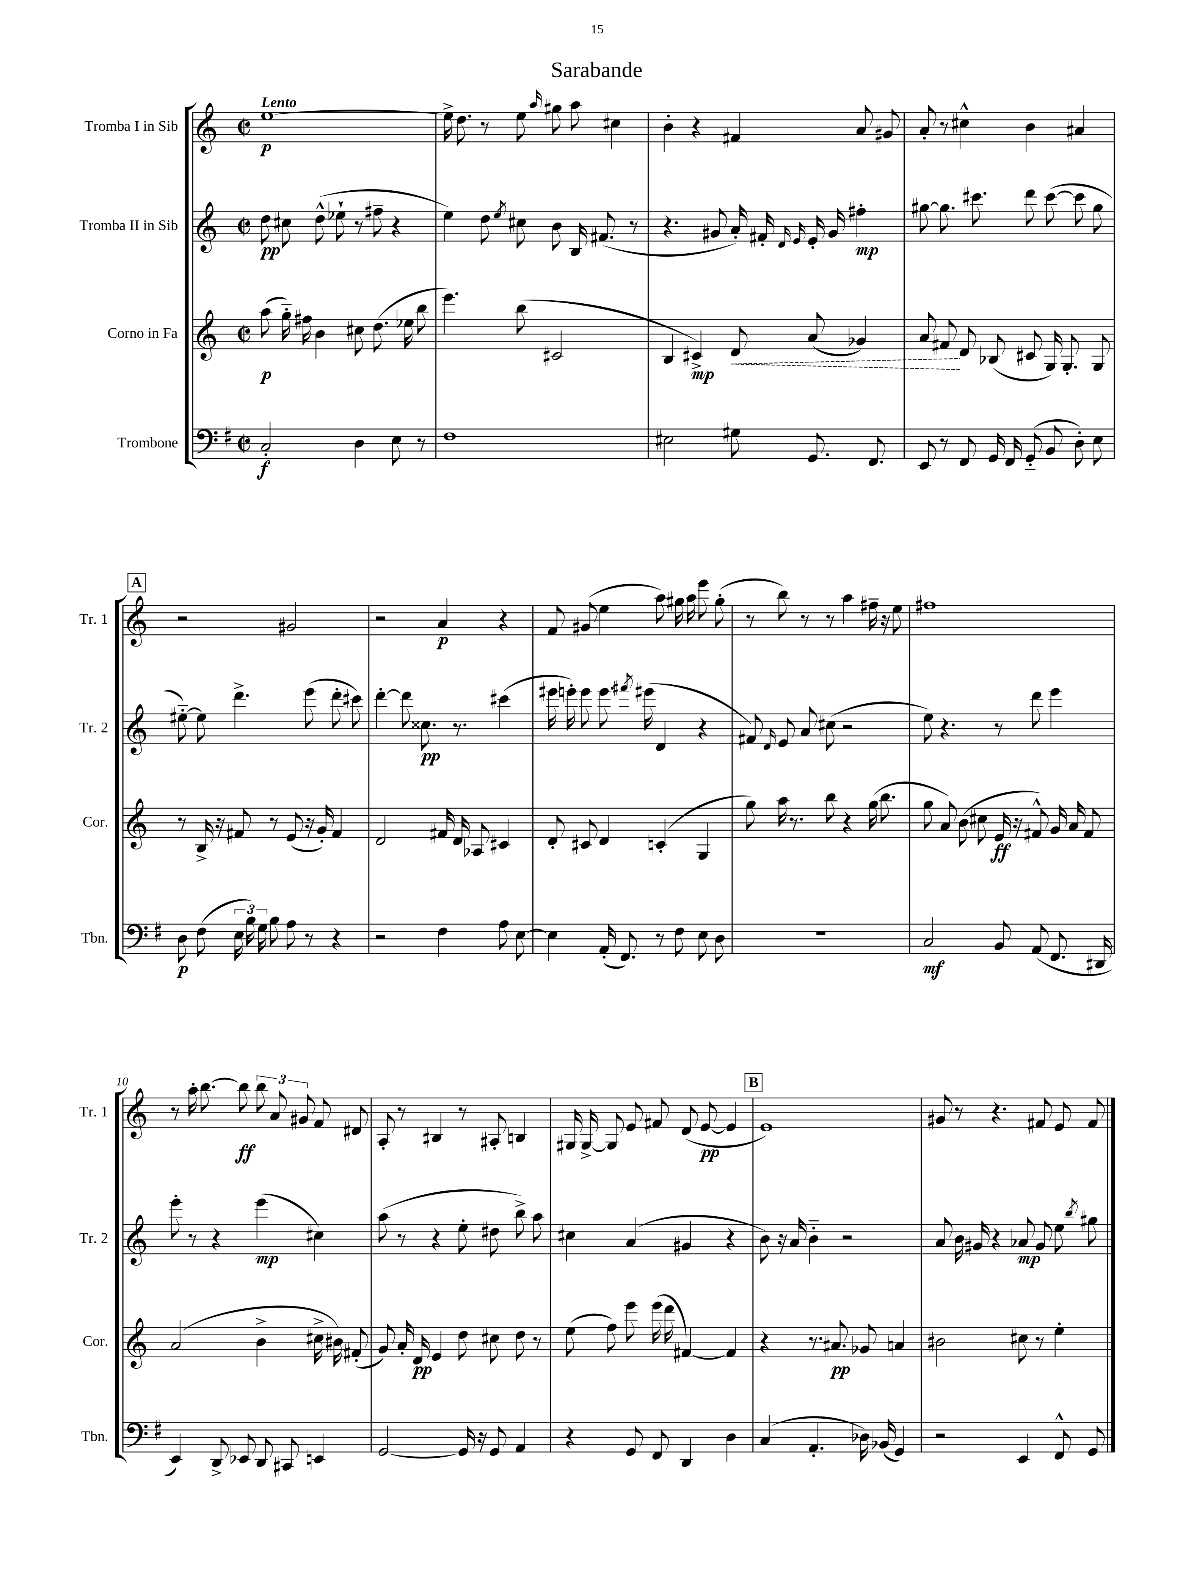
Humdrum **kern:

**kern	**kern	**kern	**kern
*staff4	*staff3	*staff2	*staff1
*clefF4	*clefG2	*clefG2	*clefG2
*k[f#]	*k[]	*k[]	*k[]
*M2/2	*M2/2	*M2/2	*M2/2
*met(c|)	*met(c|)	*met(c|)	*met(c|)
2C'	(8aa	8dd	[1ee
.	16gg'~)	8cc#	.
.	16ff#	.	.
.	4b	(8dd^^	.
.	.	8ee-`	.
4D	8cc#	8r	.
.	(8.dd	8ff#~	.
8E	.	4r	.
.	16ee-	.	.
8r	8bb	.	.
=	=	=	=
1F#	4.eee)	4ee)	16ee^]
.	.	.	8.dd
.	.	8dd	8r
.	.	8qee	.
.	(8bb	8cc#	8ee
.	.	.	16qqaa
.	2c#	8b	8gg#
.	.	16B	8aa
.	.	(8.f#	.
.	.	.	4cc#
.	.	8r	.
=	=	=	=
2E#	4B	4.r	4b'
.	4c#^)	.	4r
.	.	8g#	.
8G#	8d	16a')	4f#
.	.	16f#'	.
.	.	16qqd	.
.	.	16qqe	.
8.GG	(8a	16e'	.
.	.	16g#	.
.	4g-)	4ff#'	8a
8.FF#	.	.	.
.	.	.	8g#
=	=	=	=
8EE	8a	[8gg#	8a'
8r	8f#	8.gg#]	8r
8FF#	8d	.	4cc#^^
.	.	8.ccc#	.
16GG	(8B-	.	.
16FF#	.	.	.
(8GG'~	8c#	8ddd	4b
8BB	16G)	([8ccc#	.
.	8.G'	.	.
8D')	.	8ccc#]	4a#
8E	8G	8gg#	.
=	=	=	=
8D	8r	[8ee#'~)	2r
(8F#	16B^	8ee#]	.
.	16r	.	.
24E	8f#	4.ddd^	.
24B)	.	.	.
24G	.	.	.
8B	8r	.	.
8A	(8e	.	2g#
8r	16r	(8eee	.
.	16g')	.	.
4r	4f#	8ddd'	.
.	.	8ccc#)	.
=	=	=	=
2r	2d	[4ddd'	2r
.	.	8ddd]	.
.	.	8.cc##	.
4F#	16f#	.	4a
.	16d	8.r	.
.	8A-	.	.
8A	4c#	(4ccc#	4r
[8E	.	.	.
=	=	=	=
4E]	8d'	16eee#	8f
.	.	16eee')	.
.	8c#	8eee	(8g#
(16AA'	4d	8.eee	4ee
8.FF#)	.	.	.
.	.	8qfff#	.
.	.	(16eee#	.
8r	(4c'	4d	8aa)
8F#	.	.	16gg#
.	.	.	16aa
8E	4G	4r	8eee
8D	.	.	(8gg#'
=	=	=	=
1r	8gg)	8f#)	8r
.	.	16qqd	.
.	16aa	8e	8bb)
.	8.r	.	.
.	.	8a	8r
.	8bb	(8cc#	8r
.	4r	2r	4aa
.	(16gg	.	16ff#~
.	8.bb	.	16r
.	.	.	8ee
=	=	=	=
2C	8gg	8ee)	1ff#
.	8a)	4.r	.
.	(8b	.	.
.	8cc#	.	.
8BB	16e	8r	.
.	16r	.	.
(8AA	8f#^^)	8ddd	.
8.FF#	16g	4eee	.
.	16a	.	.
.	8f#	.	.
16DD#	.	.	.
=	=	=	=
4EE)	(2a	8eee'	8r
.	.	8r	16aa'
.	.	.	[8.bb
8DD^	.	4r	.
8EE-	.	.	8bb]
8DD	4b^	(4eee	12bb
.	.	.	12a
8CC#	.	.	.
.	.	.	12g#
4EE	16cc#^	4cc#)	8f
.	16b#)	.	.
.	(8f#'	.	8d#
=	=	=	=
[2GG	8g)	(8aa	8A'
.	16a'	8r	8r
.	16d	.	.
.	4e	4r	4B#
16GG]	8dd	8ee'	8r
16r	.	.	.
8GG	8cc#	8dd#	8A#'
4AA	8dd	8bb^)	4B
.	8r	8aa	.
=	=	=	=
4r	(8ee	4cc#	16G#
.	.	.	[16G#^
.	8ff)	.	8G#]
8GG	8eee	(4a	8e
8FF#	(16eee	.	8f#
.	16ddd	.	.
4DD	[4f#)	4g#	(8d
.	.	.	[8e
4D	4f#]	4r	4e]
=	=	=	=
(4C	4r	8b)	1e)
.	.	16r	.
.	.	16a	.
4.AA'	8.r	4b'~	.
.	8.a#	.	.
.	.	2r	.
16D-)	8g-	.	.
(16BB-	.	.	.
4GG)	4a	.	.
=	=	=	=
2r	2b#	8a	8g#
.	.	16b	8r
.	.	16g#	.
.	.	4r	4.r
4EE	8cc#	8a-	.
.	8r	8g#	8f#
8FF#^^	4ee'	8ee	8e
.	.	8qbb	.
8GG	.	8gg#	8f#
==	==	==	==
*-	*-	*-	*-
